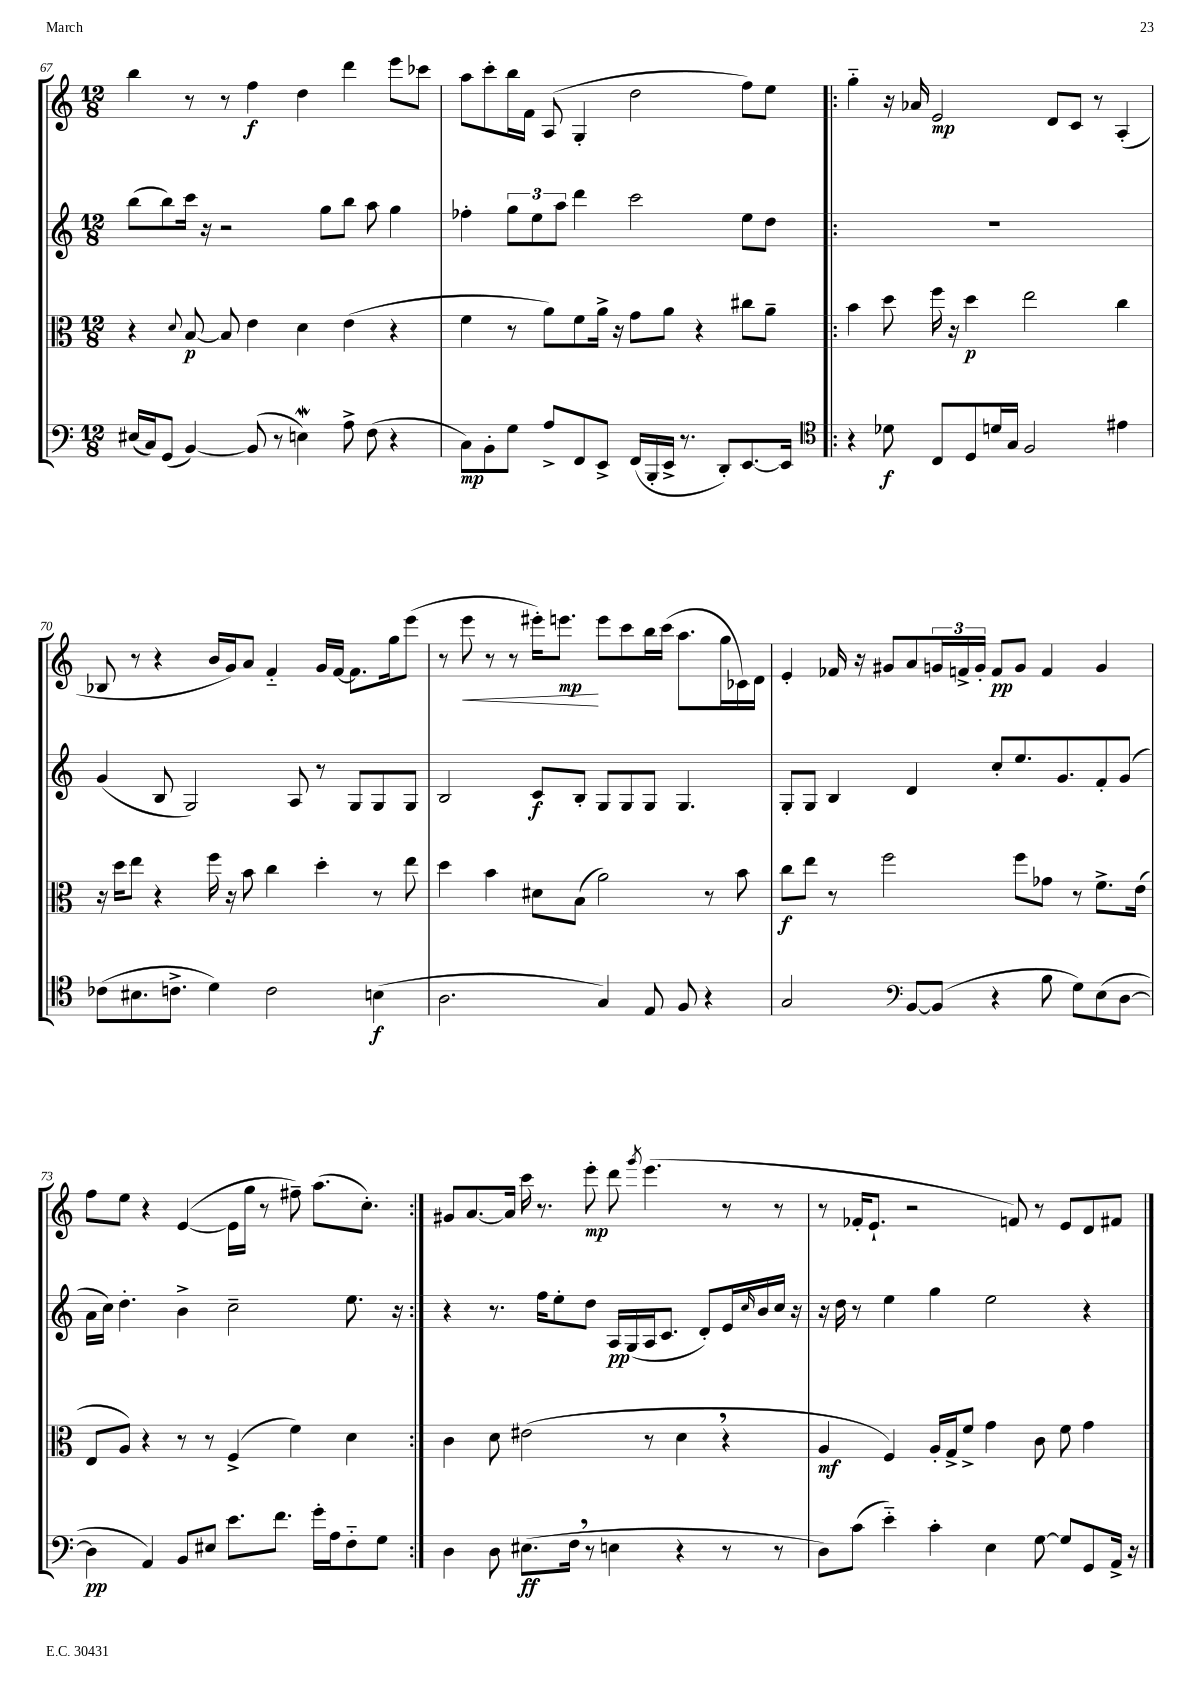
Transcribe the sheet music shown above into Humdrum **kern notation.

**kern	**dynam	**kern	**dynam	**kern	**dynam	**kern	**dynam
*part4	*part4	*part3	*part3	*part2	*part2	*part1	*part1
*staff4	*staff4	*staff3	*staff3	*staff2	*staff2	*staff1	*staff1
*clefF4	*	*clefC3	*	*clefG2	*	*clefG2	*
*k[]	*	*k[]	*	*k[]	*	*k[]	*
*M12/8	*	*M12/8	*	*M12/8	*	*M12/8	*
=67	=67	=67	=67	=67	=67	=67	=67
(16E#X/LL	.	4r	.	(8bb\L	.	4bb\	.
16C/J)	.	.	.	.	.	.	.
(8GG/J	.	.	.	8bb\)	.	.	.
.	.	8qqd/	.	.	.	.	.
[4BB/)	.	[8B/	p	16ccc\Jk	.	8r	.
.	.	.	.	16r	.	.	.
.	.	8B/]	.	2r	.	8r	.
(8BB/]	.	4e\	.	.	.	4ff\	f
8r	.	.	.	.	.	.	.
4EnW\)	.	4d\	.	.	.	4dd\	.
.	.	.	.	8gg\L	.	.	.
8A^\	.	(4e\	.	8bb\J	.	4ddd\	.
(8F\	.	.	.	8aa\	.	.	.
4r	.	4r	.	4gg\	.	8eee\L	.
.	.	.	.	.	.	8ccc-X\J	.
=68	=68	=68	=68	=68	=68	=68	=68
8C\L)	mp	4f\	.	4ff-X'\	.	8aa\L	.
8BB'\	.	.	.	.	.	8ccc'\	.
8G\J	.	8r	.	12gg\L	.	16bb\L	.
.	.	.	.	.	.	16f\JJ	.
.	.	.	.	12ee\	.	.	.
8A^/L	.	8a\L)	.	.	.	(8A/	.
.	.	.	.	12aa\J	.	.	.
8FF/	.	8f\	.	4ddd\	.	4G'/	.
8EE^/J	.	16a^\Jk	.	.	.	.	.
.	.	16r	.	.	.	.	.
(16FF/LL	.	8g\L	.	2ccc\	.	2dd\	.
16BBB'/	.	.	.	.	.	.	.
16EE^/JJ	.	8a\J	.	.	.	.	.
8.r	.	.	.	.	.	.	.
.	.	4r	.	.	.	.	.
8DD'/L)	.	.	.	.	.	.	.
[8.EE/	.	8cc#X\L	.	8ee\L	.	8ff\L)	.
.	.	8a~\J	.	8dd\J	.	8ee\J	.
16EE/Jk]	.	.	.	.	.	.	.
=69!|:	=69!|:	=69!|:	=69!|:	=69!|:	=69!|:	=69!|:	=69!|:
*clefC4	*	*	*	*	*	*	*
4r	.	4b\	.	1.r	.	4gg\	.
8d-X\	f	8dd\	.	.	.	16r	.
.	.	.	.	.	.	16a-X/	.
8C/L	.	16ff\	.	.	.	2e/	mp
.	.	16r	.	.	.	.	.
8D/	.	4dd\	p	.	.	.	.
16dn/L	.	.	.	.	.	.	.
16G/JJ	.	.	.	.	.	.	.
2F/	.	2ee\	.	.	.	.	.
.	.	.	.	.	.	8d/L	.
.	.	.	.	.	.	8c/J	.
.	.	.	.	.	.	8r	.
4e#X\	.	4cc\	.	.	.	(4A'/	.
!!LO:LB:g=z
=70	=70	=70	=70	=70	=70	=70	=70
(8c-X\L	.	16r	.	(4g/	.	8B-X/	.
.	.	16dd\KL	.	.	.	.	.
8.B#X\	.	8ee\J	.	.	.	8r	.
.	.	4r	.	8B/	.	4r	.
8.cn^\J	.	.	.	.	.	.	.
.	.	.	.	2G/)	.	.	.
4d\)	.	16ff\	.	.	.	16b/LL	.
.	.	16r	.	.	.	16g/J)	.
.	.	8b\	.	.	.	8a/J	.
2c\	.	4cc\	.	.	.	4f/	.
.	.	.	.	8A/	.	.	.
.	.	4dd'\	.	8r	.	16g/LL	.
.	.	.	.	.	.	[16f/JJ	.
.	.	.	.	8G/L	.	8.f\L]	.
(4Bn\	f	8r	.	8G/	.	.	.
.	.	.	.	.	.	16gg\k	.
.	.	8ee\	.	8G/J	.	(8eee\J	.
=71	=71	=71	=71	=71	=71	=71	=71
2.A\	.	4dd\	.	2B/	.	8r	.
!	!	!	!	!	!	!	!LO:HP:b
.	.	.	.	.	.	8eee\	<
.	.	4b\	.	.	.	8r	.
.	.	.	.	.	.	8r	.
.	.	8d#X\L	.	8c/L	f	16eee#X'\KL)	.
.	.	.	.	.	.	8.eeen\J	mp
.	.	(8B\J	.	8B'/J	.	.	.
4G/)	.	2a\)	.	8G/L	.	8eee\L	[
.	.	.	.	8G/	.	8ccc\	.
8E/	.	.	.	8G/J	.	16bb\L	.
.	.	.	.	.	.	(16ccc\JJ	.
8F/	.	.	.	4.G/	.	8.aa\L	.
4r	.	8r	.	.	.	.	.
.	.	.	.	.	.	16gg\L	.
.	.	8b\	.	.	.	16c-X\)	.
.	.	.	.	.	.	16d\JJ	.
=72	=72	=72	=72	=72	=72	=72	=72
2G/	.	8cc\L	f	8G'/L	.	4e'/	.
.	.	8ee\J	.	8G/J	.	.	.
.	.	8r	.	4B/	.	16f-X/	.
.	.	.	.	.	.	16r	.
.	.	2ff\	.	.	.	8g#X/L	.
*clefF4	*	*	*	*	*	*	*
[8BB/L	.	.	.	4d/	.	8a/	.
(8BB/J]	.	.	.	.	.	24gn/L	.
.	.	.	.	.	.	24fn^/	.
.	.	.	.	.	.	24g'/JJ	.
4r	.	.	.	8cc'/L	.	8f/L	pp
.	.	8ff\L	.	8.ee/	.	8g/J	.
8B\	.	8g-X\J	.	.	.	4f/	.
.	.	.	.	8.g/	.	.	.
8G\L)	.	8r	.	.	.	.	.
(8E\	.	8.f^\L	.	8f'/	.	4g/	.
[8D\J	.	.	.	(8g/J	.	.	.
.	.	(16e\Jk	.	.	.	.	.
!!LO:LB:g=z
=73	=73	=73	=73	=73	=73	=73	=73
4D\]	pp	8E/L	.	16a\LL	.	8ff\L	.
.	.	.	.	16cc\JJ)	.	.	.
.	.	8A/J)	.	4.dd'\	.	8ee\J	.
4AA/)	.	4r	.	.	.	4r	.
8BB/L	.	8r	.	4b^\	.	([4e/	.
8E#X/J	.	8r	.	.	.	.	.
8.e\L	.	(4F^/	.	2cc~\	.	16e\LL]	.
.	.	.	.	.	.	16gg\JJ	.
.	.	.	.	.	.	8r	.
8.f\J	.	.	.	.	.	.	.
.	.	4f\)	.	.	.	8ff#X~\)	.
16g'\LL	.	.	.	.	.	(8.aa\L	.
16A\J	.	.	.	.	.	.	.
8F\	.	4d\	.	8.ee\	.	.	.
.	.	.	.	.	.	8.cc'\J)	.
8G\J	.	.	.	.	.	.	.
.	.	.	.	16r	.	.	.
=74:|!	=74:|!	=74:|!	=74:|!	=74:|!	=74:|!	=74:|!	=74:|!
4D\	.	4c\	.	4r	.	8g#X/L	.
.	.	.	.	.	.	[8.a/	.
8D\	.	8d\	.	8.r	.	.	.
.	.	.	.	.	.	16a/Jk]	.
(8.E#X\L	ff	(2e#X\	.	.	.	16ccc\	.
.	.	.	.	16ff\KL	.	8.r	.
.	.	.	.	8ee'\	.	.	.
16F,\Jk	.	.	.	.	.	.	.
8r	.	.	.	8dd\J	.	8eee'\	mp
4En\	.	.	.	16A/LL	pp	8ddd\	.
.	.	.	.	(16G/	.	.	.
.	.	.	.	.	.	8qggg/	.
.	.	8r	.	16A/J	.	(4.eee\	.
.	.	.	.	8.c/J	.	.	.
4r	.	4d,\	.	.	.	.	.
.	.	.	.	8d'/L)	.	.	.
8r	.	4r	.	16e/L	.	8r	.
.	.	.	.	16qqcc/	.	.	.
.	.	.	.	16b/	.	.	.
8r	.	.	.	16cc/JJ	.	8r	.
.	.	.	.	16r	.	.	.
=75	=75	=75	=75	=75	=75	=75	=75
8D\L)	.	4A/	mf	16r	.	8r	.
.	.	.	.	16dd\	.	.	.
(8c\J	.	.	.	8r	.	16f-X'/KL	.
.	.	.	.	.	.	8.e`/J	.
4e\)	.	4F/)	.	4ee\	.	.	.
.	.	.	.	.	.	2r	.
4c'\	.	16A'/LL	.	4gg\	.	.	.
.	.	16G^/J	.	.	.	.	.
.	.	8f^/J	.	.	.	.	.
4E\	.	4g\	.	2ee\	.	.	.
.	.	.	.	.	.	8fn/)	.
[8G\	.	8c\	.	.	.	8r	.
8G/L]	.	8f\	.	.	.	8e/L	.
8GG/	.	4g\	.	4r	.	8d/	.
16AA^/Jk	.	.	.	.	.	8f#X/J	.
16r	.	.	.	.	.	.	.
==	==	==	==	==	==	==	==
*-	*-	*-	*-	*-	*-	*-	*-
